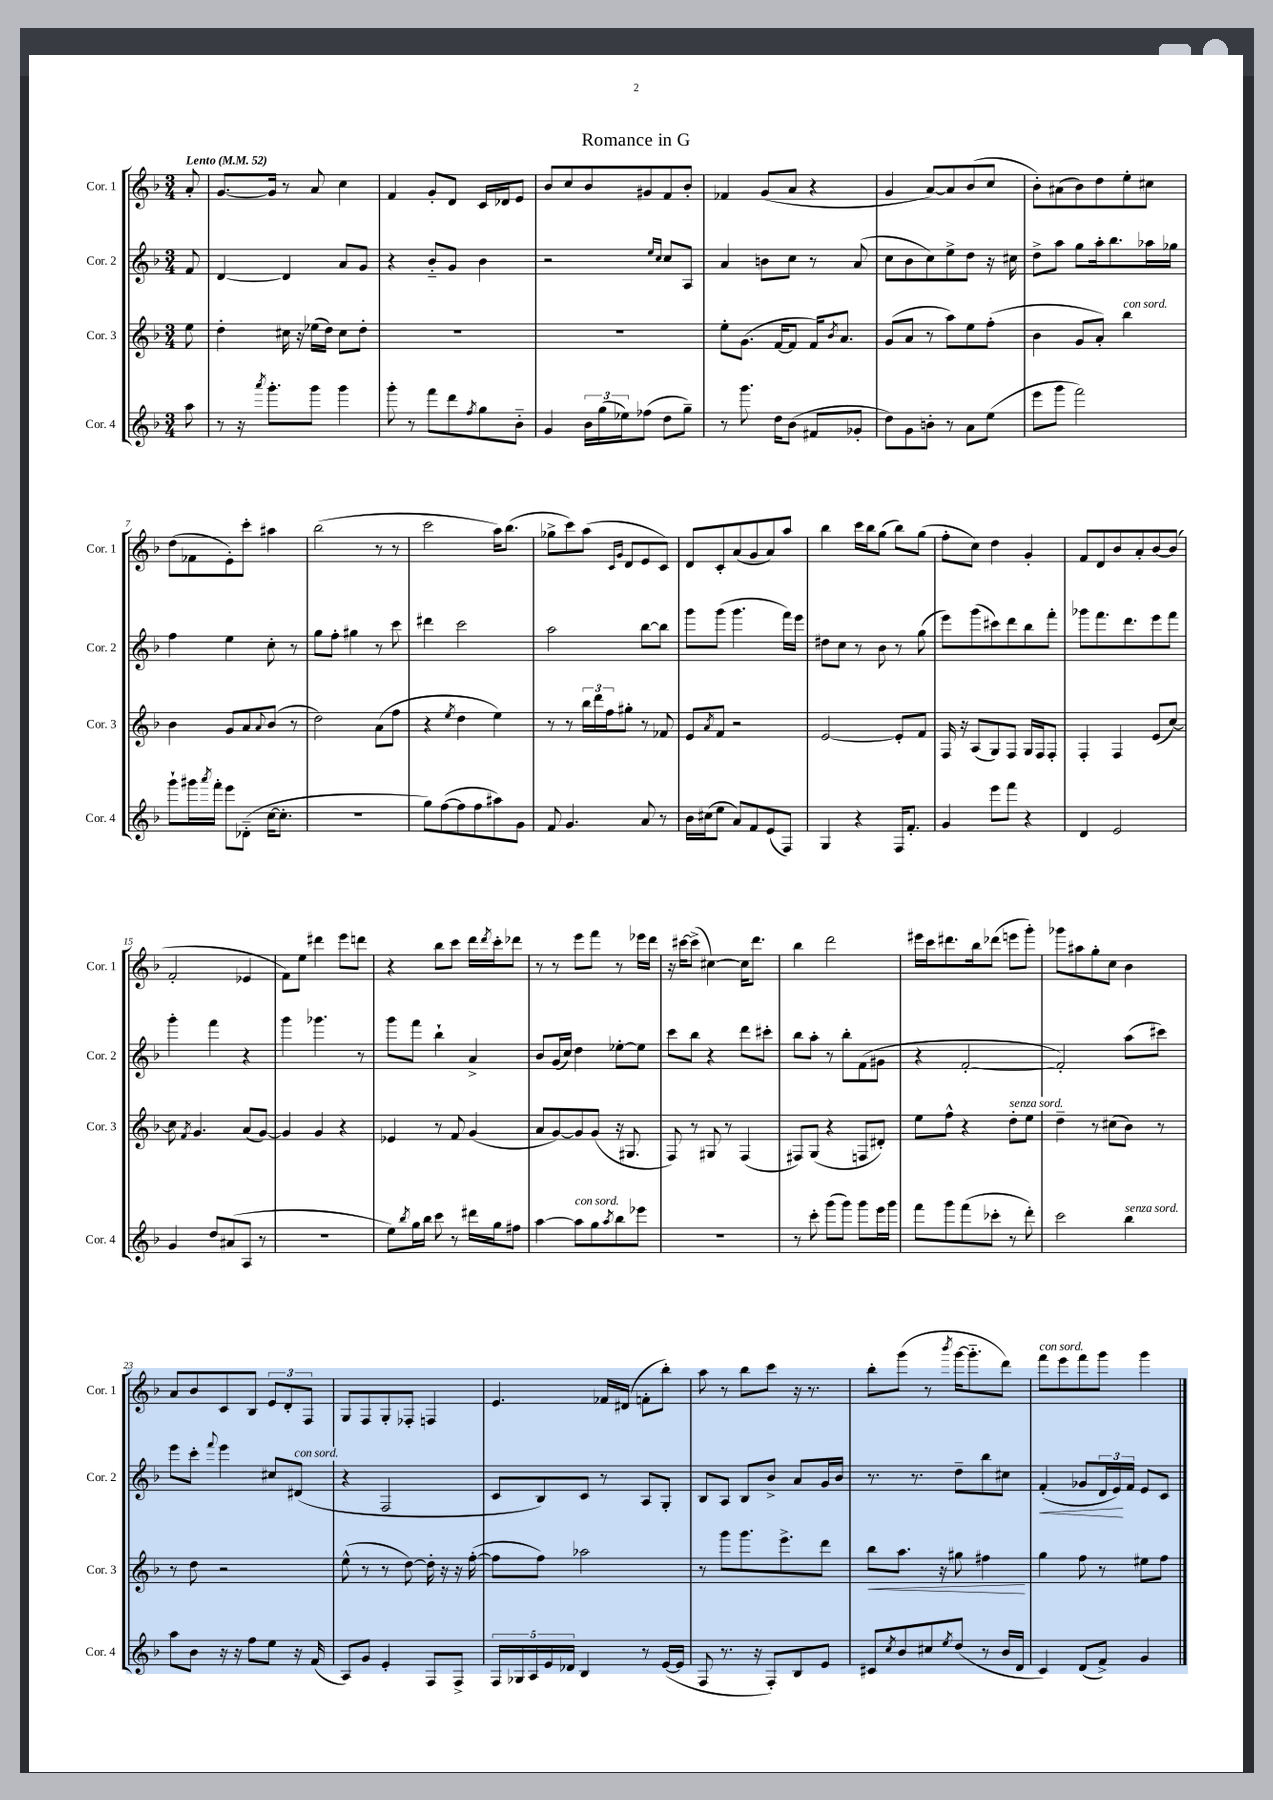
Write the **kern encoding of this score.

**kern	**kern	**kern	**kern
*staff4	*staff3	*staff2	*staff1
*clefG2	*clefG2	*clefG2	*clefG2
*k[b-]	*k[b-]	*k[b-]	*k[b-]
*M3/4	*M3/4	*M3/4	*M3/4
*MM52	*MM52	*MM52	*MM52
8aa	8ee	8f	8a'
=	=	=	=
8r	4dd'	[4d	[8.g
16r	.	.	.
8qaaa	.	.	.
8.ggg'	.	.	16g]
.	16cc#	4d]	8r
.	16r	.	.
8ggg	(16ee-	.	8a
.	16dd)	.	.
4ggg	8cc#	8a	4cc
.	8dd'	8g	.
=	=	=	=
8ggg'	2.r	4r	4f
8r	.	.	.
8fff	.	8b-'~	8g'
8ddd	.	8g	8d
8qff	.	.	.
8gg	.	4b-	16c
.	.	.	16d-
8b-'~	.	.	8e
=	=	=	=
4g	2.r	2r	8b-
.	.	.	8cc
24b-	.	.	8b-
(24gg	.	.	.
24ee-)	.	.	.
(8ff-	.	.	8g#
.	.	16qqee	.
.	.	16qqcc	.
8dd	.	8cc	8f
8gg~)	.	8A	8b-'
=	=	=	=
8r	8ee'	4a	4f-
8.ggg	(8.g	.	.
.	.	8b	(8g
16dd	[16f	.	.
(8b-	8f]	8cc	8a
8f#	16f)	8r	4r
.	8qb-	.	.
.	8.a	.	.
8g-'	.	(8a	.
=	=	=	=
8dd)	(8g	8cc	4g
8g	8a	8b-	.
8b'	8r	8cc)	[8a)
8r	8aa)	8ee^	8a]
8a	8ee	8dd	(8b-
(8ee	(8ff'	16r	8cc
.	.	16cc#	.
=	=	=	=
8eee	4b-	8dd^	8b-')
8ggg	.	8aa	(8a#
2fff)	8g	8gg	8b-)
.	8a')	16aa'	8dd
.	.	8.bb-	.
.	4bb-	.	8ee'
.	.	16aa-	8cc#
.	.	16gg-	.
=	=	=	=
8ggg`	4b-	4ff	(8dd
16ggg#	.	.	8f-
8qaaa	.	.	.
16fff'	.	.	.
8eee	8g	4ee	8e')
(8d-'~	8a	.	8ccc'
.	8qqa	.	.
[16cc	(8b-	8cc'	4aa#
8.cc']	.	.	.
.	8r	8r	.
=	=	=	=
2.r	2dd)	8gg	(2bb-
.	.	8ff'	.
.	.	4gg#	.
.	(8a	8r	8r
.	8ff	8ccc	8r
=	=	=	=
8gg)	4r	4ddd#	2ccc
([8ff	.	.	.
.	8qee	.	.
8ff]	4dd	2ccc	.
8ff	.	.	.
8aa#)	4ee)	.	16aa)
.	.	.	(8.bb-
8g	.	.	.
=	=	=	=
8f	8r	2aa	8gg-^
4.g	8r	.	8ccc)
.	24bb-	.	(8aa
.	24ddd	.	.
.	24ff	.	.
.	.	.	16qqc
.	.	.	16qqg
.	8gg#'	.	8d
8a	8r	[8bb-	8e
8r	8f-	8bb-]	8c)
=	=	=	=
16b-	8e	8ggg	8d
(16cc#	.	.	.
.	8qa	.	.
8ee	8f	(8ggg	8c'
8a)	2r	4.ggg	(8a
8f	.	.	8g
(8e	.	.	8a)
8F)	.	16fff)	8aa
.	.	16eee	.
=	=	=	=
4G	[2e	8dd#	4bb-
.	.	8cc	.
4r	.	8r	16ccc
.	.	.	16bb-
.	.	8b-	(8gg
16F	8e']	8r	8bb-)
8.f'	.	.	.
.	8f	(8gg	(8gg
=	=	=	=
4g	16F	8eee)	8ff'
.	16r	.	.
.	(8A	(8ggg	8cc)
8eee	8G)	8ccc#)	4dd
8fff	8F	8ddd	.
4r	16G	8bb-	4g'
.	16F	.	.
.	8F'	8fff'	.
=	=	=	=
4d	4F'	8ggg-	8f
.	.	8.fff	8d
2e	4F	.	8b-
.	.	8.ddd	.
.	.	.	8a'
.	(8e	8eee	[8b-
.	[8cc)	8fff	(8b-]
=	=	=	=
4g	8cc]	4ggg'	2f'
.	8qf	.	.
.	4.g	.	.
8dd	.	4fff	.
(8a#	.	.	.
8A	(8a	4r	4e-
8r	[8g)	.	.
=	=	=	=
2.r	4g]	4ggg	8f)
.	.	.	8ee
.	4g	4.ggg-	4ddd#
.	4r	.	8eee
.	.	8r	8ddd
=	=	=	=
8ee)	4e-	8ggg	4r
8qbb-	.	.	.
16gg	.	8fff	.
16bb-	.	.	.
8ccc	8r	4bb-`	8bb-
8r	8f	.	8ccc
16ddd#	(4g	4a^	16ddd
.	.	.	8qddd
16gg	.	.	16ccc'
8ff#	.	.	8ddd-
=	=	=	=
[4aa	8a	8b-	8r
.	[8g)	(16g	8r
.	.	16cc)	.
8aa]	8g]	4dd	8eee
8gg	(8g	.	8fff
8qaa	.	.	.
8bb-	16r	[8ee-'	8r
.	8.G#	.	.
8eee-	.	8ee-]	16eee-
.	.	.	16ddd
=	=	=	=
2.r	8F)	8ccc	16r
.	.	.	[16ccc#
.	8r	8bb-	(8ccc#^]
.	8G#	4r	[4cc#)
.	8r	.	.
.	(4F	8ddd	16cc#]
.	.	.	8.ddd
.	.	8ccc#'	.
=	=	=	=
8r	8F#)	8bb-	4bb-
8ccc'	(8G	8aa'	.
(8ggg	4r	8r	2ddd
8ggg)	.	8bb-'	.
8ggg	8F	(8f	.
16eee	8d#')	8g#	.
16ggg	.	.	.
=	=	=	=
8fff	8ee	4r	16eee#
.	.	.	16ccc
8ggg	8ff^^	.	8.ddd#
(8fff	4r	[2f'	.
.	.	.	16bb-
8ccc-'	.	.	(8ddd-
8r	8dd'	.	8eee
8ddd')	8ee	.	8ggg')
=	=	=	=
2ccc	4dd~	2f'])	8ggg-
.	.	.	8aa#
.	8r	.	8gg'
.	(8cc#	.	8cc
4bb-	8b-)	(8aa	4b-
.	8r	8ccc#)	.
=	=	=	=
8aa	8r	8eee	8a
8b-	8dd	8ccc'	8b-
.	.	8qqfff	.
16r	2r	4eee	8c
16r	.	.	.
8ff	.	.	8B-
8ee	.	8cc#	12e
.	.	.	12d'
16r	.	(8d#	.
.	.	.	12F
(16f	.	.	.
=	=	=	=
8A)	(8ee^^	4r	8G
8g	8r	.	8F
4e'	8r	2F	8G'
.	[8dd)	.	8F-'
8F	16dd']	.	4F
.	16r	.	.
8F^	16r	.	.
.	([16ff'	.	.
=	=	=	=
20F	8ff]	8c	4.e
20G-	.	.	.
20A	.	.	.
.	8ff)	8B-)	.
20e	.	.	.
20d-	.	.	.
4B-	2aa-	8c	.
.	.	8r	16f-
.	.	.	(16d#
8r	.	8A	8f'
([16e	.	8G'	8bb-')
16e]	.	.	.
=	=	=	=
8F	8r	8B-	8aa
8.r	8ggg	8A	8r
.	8.ggg	8B-	8bb-
16r	.	.	.
8F')	.	8b-^	8ccc
.	8.eee^	.	.
8B-	.	8a	16r
.	.	.	8.r
8e	8ddd	16g	.
.	.	16b-	.
=	=	=	=
8c#	8bb-	8.r	8bb-'
8qcc	.	.	.
8b-	8.aa	.	(8ggg
.	.	8.r	.
8cc#	.	.	8r
.	16r	.	.
8qee	.	.	8qbbb-
(8dd	8gg#	8dd~	[16ggg
.	.	.	8.ggg'~]
8r	4ff#	8bb-	.
16b-	.	8cc#	8ddd)
16d	.	.	.
=	=	=	=
4c)	4gg	(4f'	8fff
.	.	.	8eee
(8d	8ff	8g-	8fff
8f^)	8r	24d	8ggg
.	.	24e)	.
.	.	24f	.
4g	8ee#	8e	4ggg
.	8ff	8c	.
==	==	==	==
*-	*-	*-	*-
